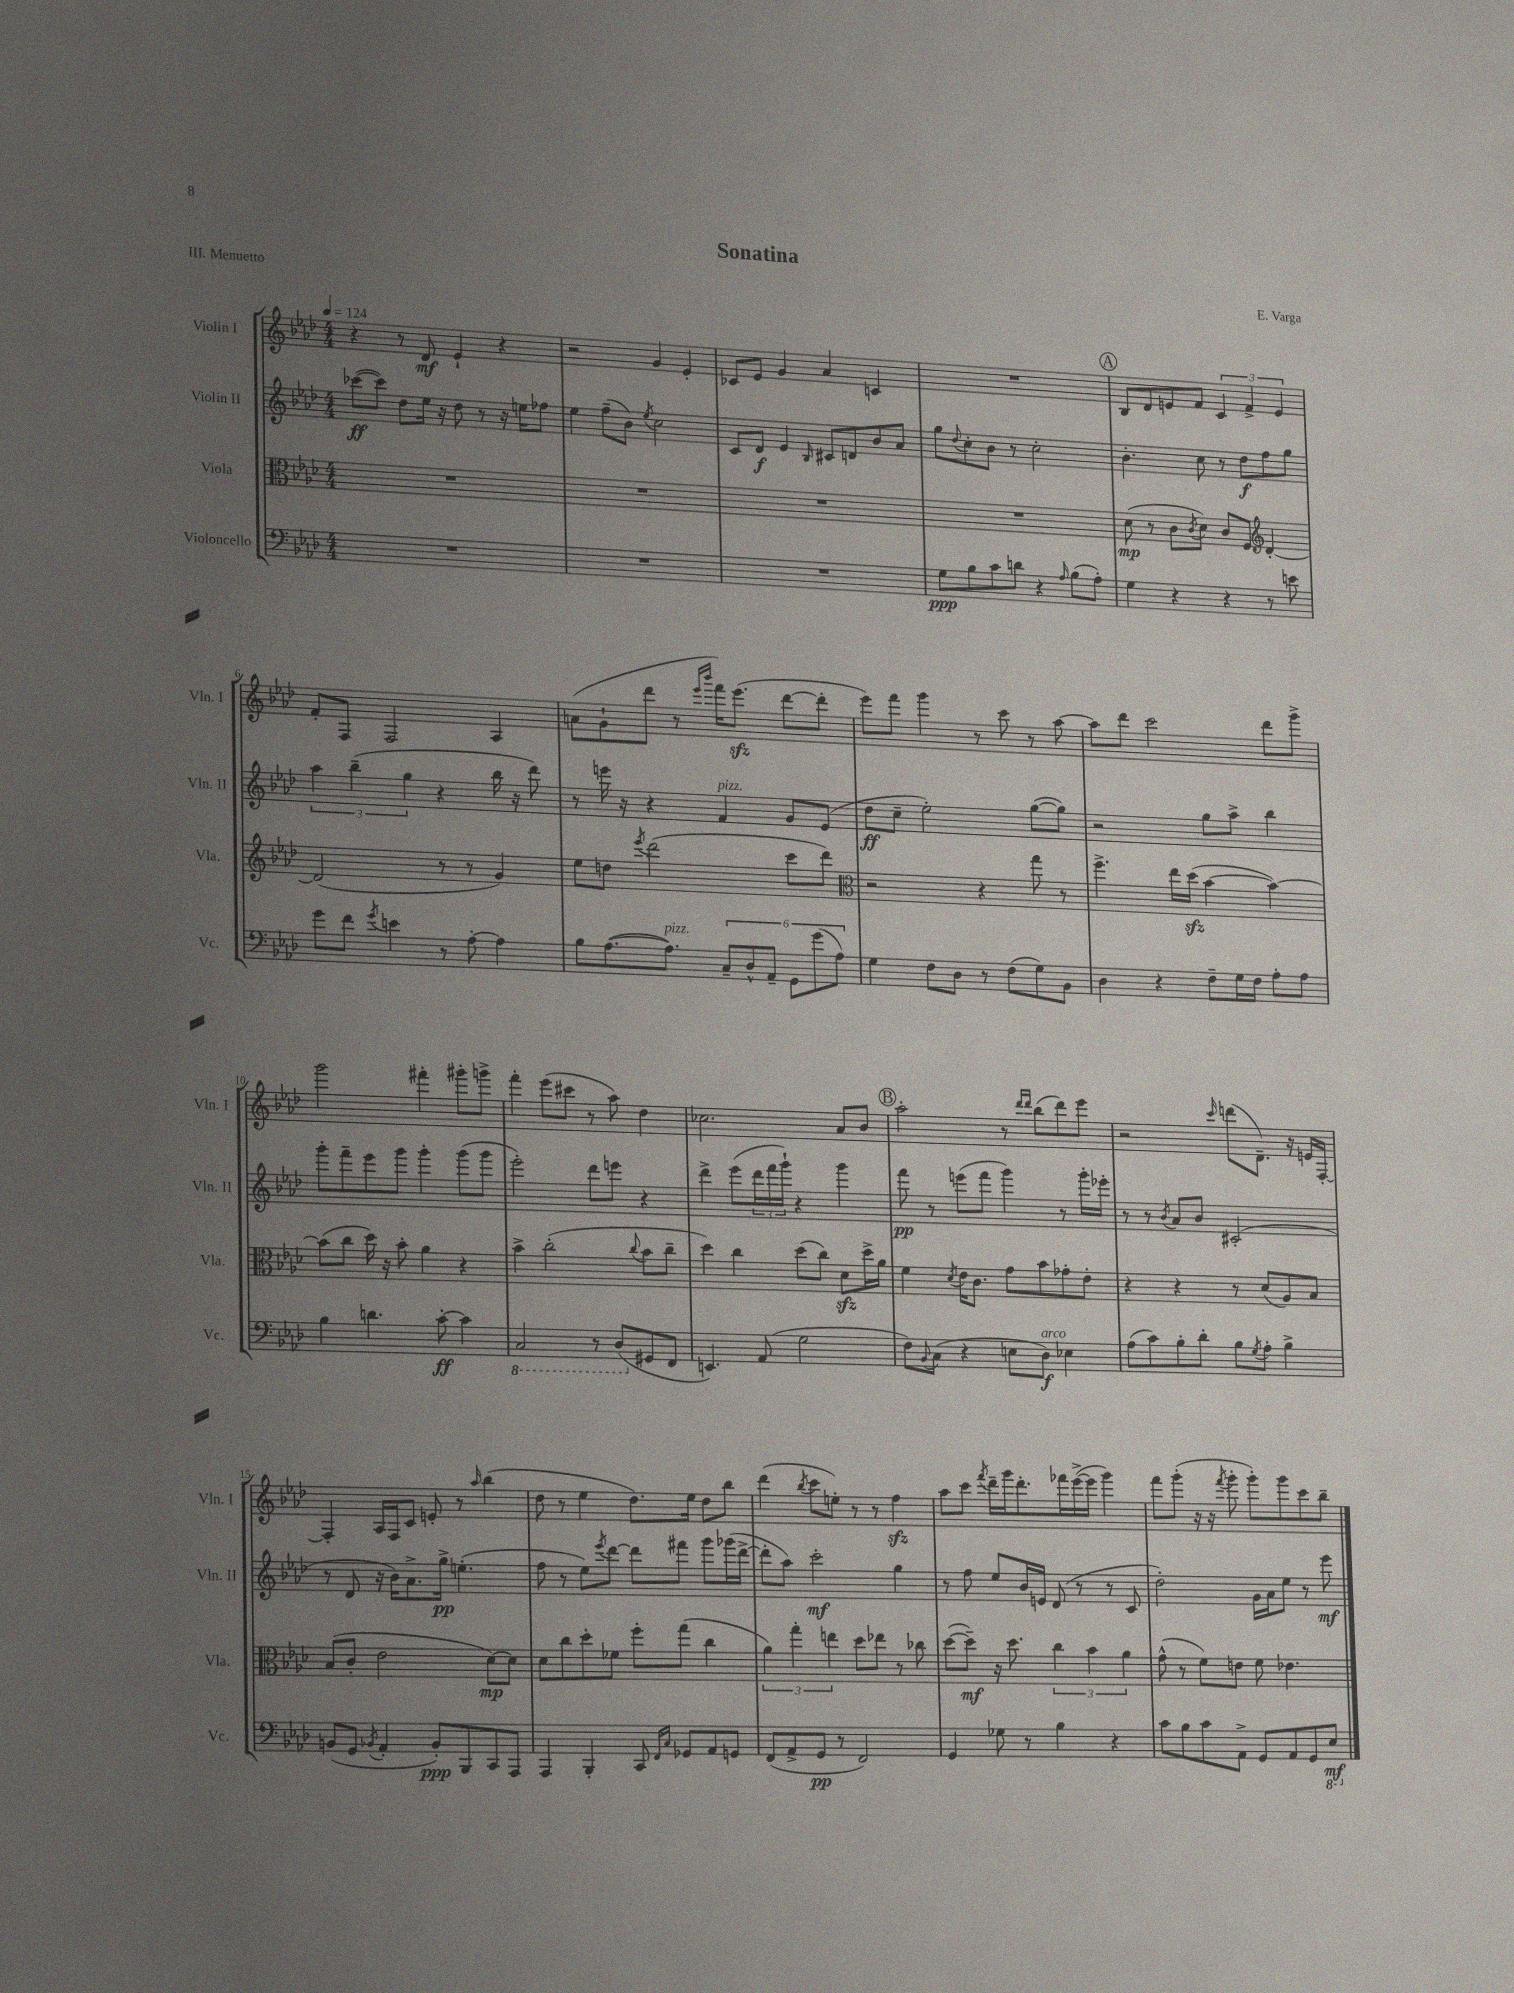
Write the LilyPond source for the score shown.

\header { title = "Sonatina" composer = "E. Varga" piece = "III. Menuetto" }
<<
\new StaffGroup <<
\new Staff = "s0" \with { instrumentName = "Violin I" shortInstrumentName = "Vln. I" } {
    \clef treble \key aes \major \numericTimeSignature \time 4/4 \tempo 4 = 124
    r4 r8 des'8\mf ees'4-! r4 |
    r2 g'4 ees'4-. |
    ces'8 ees'8 g'4 aes'4 c'4 |
    R1 |
    \mark \markup { \circle "A" } bes8 des'8 e'8 f'8 \tuplet 3/2 { c'4 f'4-> e'4 } |
    f'8-. f8 f2 aes4 |
    a'8( g'8-! des'''8 r8 \grace { ees'''16 bes'''16 } f'''16) ees'''8.\sfz( des'''8~ des'''8-. |
    ees'''8) f'''8 g'''4 r8 c'''8 r8 aes''8~ |
    aes''8 des'''8 c'''2 des'''8 g'''8-> |
    g'''2 fis'''4-. gis'''8-. g'''8-> |
    f'''4-. ees'''8( cis'''8 r8 aes''8) des''4 |
    ces''2. aes'8 bes'8 |
    \mark \markup { \circle "B" } aes''2-. r8 \grace { des'''16 des'''16 } bes''8( des'''8) ees'''8 |
    r2 \grace { c'''16 } d'''8( des'8.--) r16 e'16 f16~-. |
    f4-. aes16 f16 c'8 e'8-. r8 \grace { aes''16 } bes''4( |
    des''8 r8 ees''4 des''8.) ees''16 des''8 bes''8 |
    des'''4( \acciaccatura { bes''8 } c'''8 e''8-.) r8 r8 f''4\sfz |
    aes''8 c'''8 \acciaccatura { f'''8 } des'''16-- g'''16 des'''8.-. fes'''16 ees'''16~->( ees'''16 g'''4) |
    f'''8 g'''8-.( r16 r16 \acciaccatura { f'''8 } g'''8-. g'''8-.) g'''8 c'''8 bes''8-- \bar "|." |
}
\new Staff = "s1" \with { instrumentName = "Violin II" shortInstrumentName = "Vln. II" } {
    \clef treble \key aes \major \numericTimeSignature \time 4/4
    ces'''8~\ff( ces'''8) des''8 ees''16 r16 des''8 r8 r16 e''16 fes''8 |
    ees''4 f''8--( bes'8) \acciaccatura { ees''8 } c''2 |
    c'8 des'8\f ees'4 \grace { bes16 } cis'8 d'8 bes'8 aes'8 |
    g''8 \appoggiatura { des''8 } c''8-. bes'8 r8 c''2-. |
    \mark \markup { \circle "A" } bes'4.-. c''8 r8 des''8\f f''8 g''8 |
    \tuplet 3/2 { aes''4 bes''4--( g''4 } r4 bes''16 r16 des'''8) |
    r8 e'''16 r16 r4 f'4^\markup { \italic "pizz." } g'8 ees'8( |
    des''8\ff c''8-- ees''2-.) g''8~( g''8) |
    r2 g''8 aes''8-> bes''4 |
    g'''8-. f'''8-- ees'''8 g'''8 g'''4-. g'''8( g'''8 |
    ees'''2-.) des'''8 e'''8 r4 |
    des'''4-> ees'''8( \tuplet 3/2 { des'''16 f'''16 g'''16-!) } r4 g'''4 |
    \mark \markup { \circle "B" } f'''8\pp r8 e'''8( f'''8 g'''4) r8 g'''16-. ees'''16-. |
    r8 r8 \acciaccatura { bes'8 } aes'8 bes'8 cis'2-.( |
    r8 des'8 r16 bes'16) aes'8.-> g''16->\pp e''4.-.( |
    f''8 r8 ees''8) \acciaccatura { ees'''8 } des'''8~ des'''8 fis'''8 g'''8 ges'''16( des'''16~-> |
    des'''8-. aes''8) c'''2-.\mf g''4 |
    r8 f''8 ees''8 bes'16 e'16 des'8( r8 r8 c'8 |
    des''2-.) g'16 aes'16 ees''8 r8 ees'''8\mf \bar "|." |
}
\new Staff = "s2" \with { instrumentName = "Viola" shortInstrumentName = "Vla." } {
    \clef alto \key aes \major \numericTimeSignature \time 4/4
    R1 |
    R1 |
    R1 |
    R1 |
    \mark \markup { \circle "A" } des'8\mp( r8 c'8 \acciaccatura { c'8 } des'8) c'8 f8 \clef treble des'4~-. |
    des'2( r8 r8 g'4) |
    ees''8 d''8 \acciaccatura { ees'''8 } des'''2( c'''8 des'''8) |
    \clef alto r2 r4 g''8 r8 |
    f''4.-> ees''16 des''16\sfz( bes'4~ bes'4~) |
    bes'8( c''8 des''16) r16 bes'8-. aes'4 r4 |
    bes'4-> c''2-.( \appoggiatura { c''8 } bes'8 c''8-- |
    des''4) c''4 des''8( c''8) des'8\sfz des''16-> aes'16 |
    \mark \markup { \circle "B" } f'4 \acciaccatura { des'8 } ees'16 c'8. g'8 bes'8 ges'8-. ees'8-. |
    r4 r4 r8 des'8( aes8) bes8 |
    bes8( c'8-. ees'2 des'8~\mp) des'8 |
    des'8 c''8 des''8-. fes'8 f''8-. g''8( c''4 |
    \tuplet 3/2 { aes'4) g''4-. e''4 } des''8 ees''8 r8 ces''8 |
    des''8~( des''8--\mf) r16 des''8. \tuplet 3/2 { c''4 bes'4 aes'4 } |
    g'8-^( r8 f'8) e'8 f'8 ees'4. \bar "|." |
}
\new Staff = "s3" \with { instrumentName = "Violoncello" shortInstrumentName = "Vc." } {
    \clef bass \key aes \major \numericTimeSignature \time 4/4
    R1 |
    R1 |
    R1 |
    g8\ppp bes8 c'8 d'8 r4 \grace { aes16 } bes8( aes8-.) |
    \mark \markup { \circle "A" } g4 r4 r4 r8 e'8 |
    g'8 f'8 \acciaccatura { g'8 } e'4 r8 aes8~-. aes4 |
    bes8 aes8.~( aes8.^\markup { \italic "pizz." }) \tuplet 6/4 { c8-- des8-^ aes,8-- g,8 g'8( aes8) } |
    g4 f8 des8 r8 f8( g8) bes,8 |
    des4 r4 f8-- g16 f16 aes8-. aes8 |
    bes4 d'4. c'8~-.\ff c'4 |
    \ottava #-1 c,2 r8 des,8( \ottava #0 gis,8 f,8 |
    e,4.) aes,8( g2 |
    \mark \markup { \circle "B" } f8) \appoggiatura { bes,8 } c8( r4 e8 des8\f^\markup { \italic "arco" }) ees4 |
    aes8( c'8) bes8-. des'8-. bes8 \acciaccatura { g8 } aes8-. bes4-> |
    b,8( g,8 \acciaccatura { bes,8 } aes,4-. bes,8-.\ppp) bes,,8 c,8 aes,,8 |
    aes,,4 bes,,4-. c,8 \grace { f,16 c16 } ges,8 aes,8 g,8 |
    f,8( aes,8-> g,8\pp r8 f,2) |
    g,4 ges8 r8 bes4 r4 |
    c'8 bes8 c'8 aes,8-> g,8 aes,8 g,8 \ottava #-1 ees,8\mf \ottava #0 \bar "|." |
}
>>
>>
